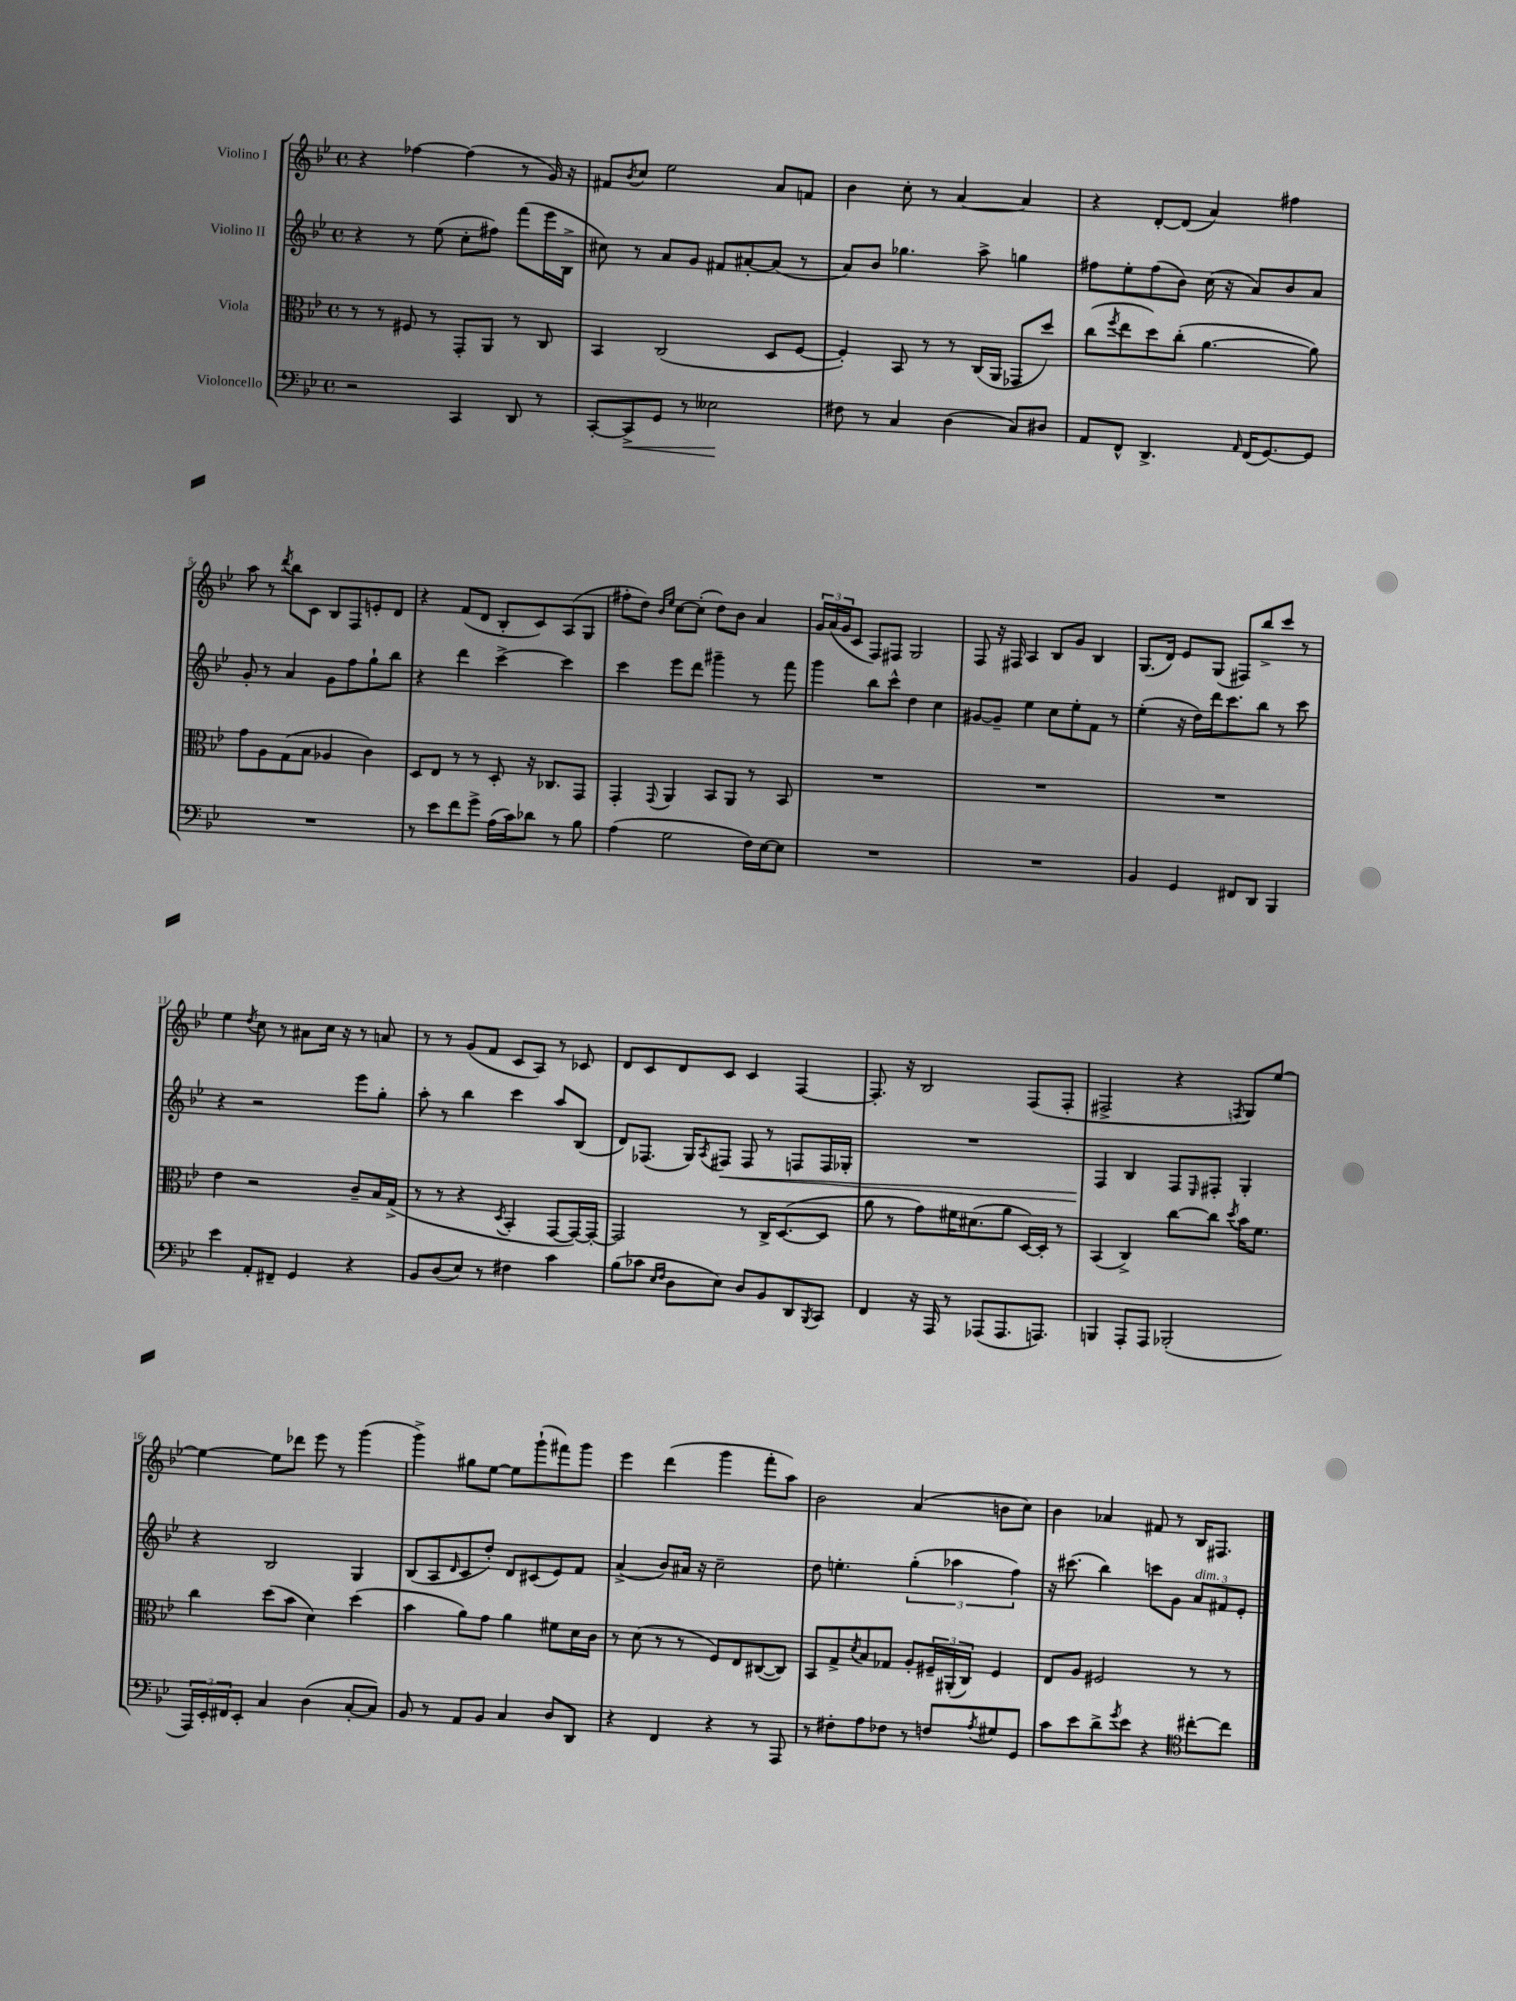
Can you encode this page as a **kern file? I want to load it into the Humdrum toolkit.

**kern	**kern	**kern	**kern
*staff4	*staff3	*staff2	*staff1
*clefF4	*clefC3	*clefG2	*clefG2
*k[b-e-]	*k[b-e-]	*k[b-e-]	*k[b-e-]
*M4/4	*M4/4	*M4/4	*M4/4
*met(c)	*met(c)	*met(c)	*met(c)
2r	8r	4r	4r
.	8r	.	.
.	8F#	8r	[4ff-
.	8r	(8ee-	.
4CC	8GG'	8cc'	(4ff-]
.	8AA	8ff#)	.
8DD	8r	(8fff	8r
8r	8C	16eee-	16g)
.	.	16B-^	16r
=	=	=	=
[8CC'	4BB-	8cc#)	8f#
.	.	.	8qb-
8CC^]	.	8r	8cc
8GG	(2C	8a	2ee-
8r	.	8g	.
2E--	.	8f#	.
.	.	[8a#'	.
.	8D	(8a#]	8a
.	[8F	8r	8f
=	=	=	=
8F#	4F'])	8a)	4b-
8r	.	8b-	.
4C	8BB-	4.gg-	8cc'
.	8r	.	8r
(4D	8r	.	[4a
.	(16C	8aa^	.
.	16AA	.	.
8C)	8GG-	4gg	4a]
8D#	8dd)	.	.
=	=	=	=
8AA	(8cc	8ff#	4r
.	8qff	.	.
8FF^^	8ee-	8ee-'	.
4.DD^	8dd)	(8ff#	[8d'
.	(8cc'	8b-)	(8d]
.	[4.a	(16cc	4a)
.	.	16r	.
16qqAA	.	.	.
(16FF	.	8a)	.
[8.GG)	.	.	.
.	.	8b-	4ff#
8GG]	8a])	8a	.
=	=	=	=
1r	8g	8g'	8aa
.	8A	8r	8r
.	.	.	8qddd
.	(8G	4a	8bb-
.	8B-	.	8c
.	4A-	8g	8B-
.	.	8ff	8F
.	4c)	8gg`	8e'
.	.	8bb-	8d
=	=	=	=
8r	8D	4r	4r
8e-	8E-	.	.
8f	8r	4ddd	(8f
8g^	8r	.	8d
(16A	8D'	[4ccc^	8B-'
16c)	.	.	.
8d-	16r	.	8c)
.	8.C-	.	.
8r	.	4ccc]	(8A
8B-	8GG	.	8G
=	=	=	=
(4A	4GG'	4ccc	8ff#'
.	.	.	8dd)
.	.	.	16qqb-
.	8qqGG	.	16qqee-
2G	4AA	8eee-	[8cc
.	.	8ddd	(8cc']
.	8BB-	4ggg#~	8dd)
.	8AA	.	8b-
16F)	8r	8r	4a
[16E-	.	.	.
8E-]	8BB-	8fff	.
=	=	=	=
1r	1r	4ggg	24g
.	.	.	(24a
.	.	.	24g
.	.	.	8c
.	.	8bb-	8F)
.	.	8ccc^^	8F#
.	.	4dd	2G
.	.	4cc	.
=	=	=	=
1r	1r	[8g#	8F
.	.	8g#~]	16r
.	.	.	16F#
.	.	4ee-	4A
.	.	8cc	8B-
.	.	8ee-'	8g
.	.	8f	4B-
.	.	8r	.
=	=	=	=
4BB-	1r	(4ee-'	(8.G
.	.	.	16d)
4GG	.	16r	8e-
.	.	16dd)	.
.	.	16ddd	(8G
.	.	8.ccc	.
8FF#	.	.	8F#)
8DD	.	8bb-	8bb-^
4BBB-	.	8r	8ccc
.	.	8ccc	8r
=	=	=	=
4e-	4e-	4r	4ee-
.	.	.	8qdd
8AA'	2r	2r	8cc
8FF#~	.	.	8r
4GG	.	.	8a#
.	.	.	16cc
.	.	.	16r
4r	8c~	8eee-	8r
.	16B-	8gg'	8a
.	(16G^	.	.
=	=	=	=
8BB-	8r	8aa'	8r
(8D	8r	8r	8r
8E-)	4r	4bb-	(8g
8r	.	.	8f
.	8qD	.	.
4F#	4BB-'	4ccc	8c
.	.	.	8A)
4c	[8GG	8aa	8r
.	16GG_)	(8B-	8c-
.	16GG'_	.	.
=	=	=	=
(8B-	2GG]	8d)	8d
8c-	.	(8.F-	8c
16qqE-	.	.	.
16qqF	.	.	.
8D	.	.	8d
.	.	16G)	.
.	.	8qA	.
8E-)	.	8F#	8c
8D	8r	8F#	4c
8BB-	16C^	8r	.
.	([8.D	.	.
8DD	.	8F	[4F
8qBBB-	.	.	.
8CC	8D]	16F	.
.	.	16G-'	.
=	=	=	=
4FF	8a	1r	8.F']
.	8r	.	.
.	.	.	16r
16r	8g)	.	2B-
16AAA	.	.	.
8r	16f#	.	.
.	(8.d#	.	.
(8AAA-	.	.	.
8.AAA-	8a	.	.
.	[16D)	.	(8F
8.AAA)	16D']	.	.
.	8r	.	8F'
=	=	=	=
4BBB	(4BB-	4F	2F#^
8AAA'	4C^)	4B-	.
8AAA	.	.	.
(2BBB-'	[8cc	8F	4r
.	.	16qqE-	.
.	8cc]	8F#'	.
.	8qdd	.	8qF
.	16b-	4G'	8G)
.	8.f	.	.
.	.	.	[8ee-
=	=	=	=
24AAA)	4cc	4r	4ee-_
24EE-'	.	.	.
24FF#	.	.	.
8EE-'	.	.	.
4C	(8dd	2B-	8ee-]
.	8b-	.	8ddd-
(4D	4d)	.	8eee-
.	.	.	8r
[8C'	(4dd	4G	(4ggg
8C])	.	.	.
=	=	=	=
8BB-	4b-	(8B-	4ggg^)
8r	.	8A	.
.	.	16qqd	.
8AA	8a)	8c	8gg#
8BB-	8g	8dd')	[8ee-
4C	4a	8d	8ee-]
.	.	(8c#	(8ggg`
8D	8f#	8e-)	8fff#)
8DD	16d	8f	8ggg
.	16c	.	.
=	=	=	=
4r	8r	(4a^	4eee-
.	(8d	.	.
4FF	8r	8b-)	(4ddd
.	8r	16a#	.
.	.	16r	.
4r	8F)	2cc~	4ggg
.	8E-	.	.
8r	([8C#	.	8fff'
8AAA	8C#])	.	8aa)
=	=	=	=
8r	8BB-	8dd	2b-
8F#'	8G^	4.ee'	.
.	8qd	.	.
8A	8B-	.	.
8F-	8G-	.	.
8r	8A'	(6gg'	(4a
8F	24F#~	.	.
.	(24AA#'	6aa-	.
.	24C)	.	.
8qA	.	.	.
8G#	4F#	.	8b
.	.	6ff)	.
8GG	.	.	8cc)
=	=	=	=
8c	8E-	16r	4b-
.	.	(8.ccc#	.
8e-	8A	.	.
8d^	2F#	4bb-)	4a-
8qg	.	.	.
8e-	.	.	.
4r	.	8ccc	8f#
.	.	8g	8r
*clefC4	*	*	*
[8cc#'	8r	12a	16B-
.	.	.	8.F#
.	.	12f#	.
8cc#]	8r	.	.
.	.	12e-'	.
==	==	==	==
*-	*-	*-	*-
